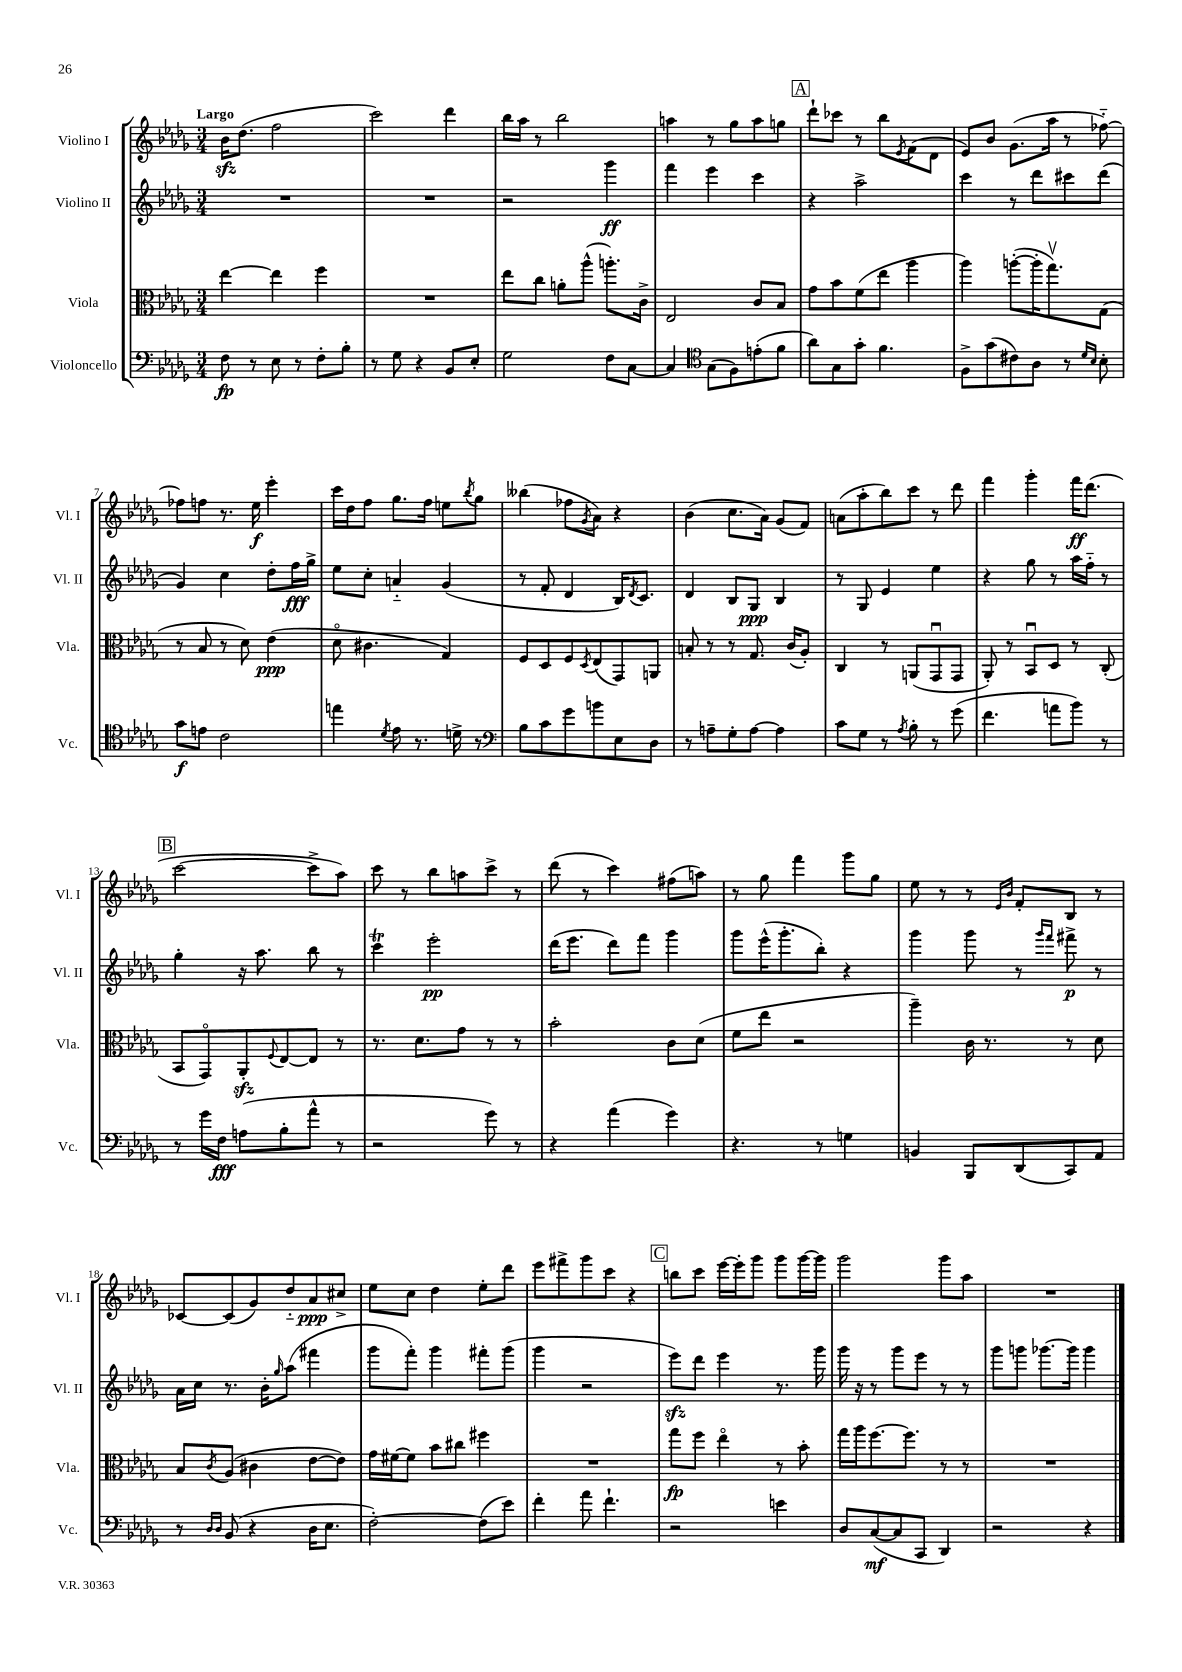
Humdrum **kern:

**kern	**kern	**kern	**kern
*staff4	*staff3	*staff2	*staff1
*clefF4	*clefC3	*clefG2	*clefG2
*k[b-e-a-d-g-]	*k[b-e-a-d-g-]	*k[b-e-a-d-g-]	*k[b-e-a-d-g-]
*M3/4	*M3/4	*M3/4	*M3/4
8F	[4ee-	2.r	16b-
.	.	.	(8.dd-
8r	.	.	.
8E-	4ee-]	.	2ff
8r	.	.	.
8F'	4ff	.	.
8B-'	.	.	.
=	=	=	=
8r	2.r	2.r	2ccc)
8G-	.	.	.
4r	.	.	.
8BB-	.	.	4ddd-
8E-'	.	.	.
=	=	=	=
2G-	8ee-	2r	16bb-
.	.	.	16aa-
.	8cc	.	8r
.	8a'	.	2bb-
.	(8aa-^^	.	.
8F	8.aa')	4ggg-	.
[8C	.	.	.
.	16c^	.	.
=	=	=	=
4C]	2E-	4fff	4aa
*clefC4	*	*	*
(8G-	.	4eee-	8r
8F)	.	.	8gg-
(8e'	8c	4ccc	8aa
8f	8B-	.	8gg
=	=	=	=
8a-)	8g-	4r	8ddd-`
8G-	8b-	.	8ccc-
8g-'	(8f	2aa-^	8r
4.f	8ee-	.	8bb-
.	.	.	8qe-
.	4aa-	.	(8f
.	.	.	8d-
=	=	=	=
8F^	4aa-)	4ccc	8e-)
(8g-	.	.	8b-
8c#)	([8aa'	8r	(8.g-
8A-	16aa']	8ddd-	.
.	8.gg-v)	.	16aa-
8r	.	8ccc#	8r
16qqd-	.	.	.
16qqB-	.	.	.
8B-'	(8G-	(8ddd-	[8ff-'~)
=	=	=	=
8g-	8r	4g-)	8ff-]
8e	8B-	.	8ff
2c	8r	4cc	8.r
.	8d-)	.	.
.	.	.	16ee-
.	(4e-	8dd-'	4eee-'
.	.	16ff	.
.	.	16gg-^	.
=	=	=	=
4ee	8d-o	8ee-	16ccc
.	.	.	16dd-
.	4.c#	8cc'	8ff
8qd-	.	.	.
8e-	.	4a'~	8.gg-
8.r	.	.	.
.	.	.	16ff
.	4G-)	(4g-	8ee
16d^	.	.	.
.	.	.	8qbb-
8r	.	.	8gg-
=	=	=	=
*clefF4	*	*	*
8B-	8F	8r	(4bb--
8c	8D-	8f'	.
8g-	8F	4d-	8ff-
.	8qD-	.	8qg-
8b	(8E-	.	8a-)
8E-	8GG-)	16B-)	4r
.	.	8qd-	.
.	.	8.c	.
8D-	8AA	.	.
=	=	=	=
8r	8B'	4d-	(4b-
8A~	8r	.	.
8G-'	8r	8B-	8.cc
[8A	8.G-	8G-	.
.	.	.	16a-)
4A]	.	4B-	(8g-
.	(16c	.	.
.	8A-')	.	8f)
=	=	=	=
8c	4C	8r	(8a
8G-	.	8G-	8aa-'
8r	8r	4e-	8bb-)
8qA-	.	.	.
8B-'	(8AA	.	8ccc
8r	8GG-u	4ee-	8r
(8g-	8GG-	.	8ddd-
=	=	=	=
4.f	8AA-')	4r	4fff
.	8r	.	.
.	8BB-u	8gg-	4ggg-'
8a	8D-	8r	.
8b-)	8r	16aa-	16fff
.	.	16ff'~	(8.ddd-
8r	(8C'	8r	.
=	=	=	=
8r	8BB-	4gg-'	[2ccc
16g-	8GG-o)	.	.
16F	.	.	.
(8A	8AA-'	16r	.
.	.	8.aa-	.
.	8qqF	.	.
8B-'	[8E-	.	.
8a-^^	8E-]	8bb-	8ccc^]
8r	8r	8r	8aa-)
=	=	=	=
2r	8.r	4ccc	8ccc
.	.	.	8r
.	8.d-	.	.
.	.	2eee-'	8bb-
.	8g-	.	8aa
8g-)	8r	.	8ccc^
8r	8r	.	8r
=	=	=	=
4r	2b-'	(16ddd-	(8ddd-
.	.	8.eee-	.
.	.	.	8r
(4a-	.	8ddd-)	4ccc)
.	.	8fff	.
4g-)	8c	4ggg-	(8ff#
.	(8d-	.	8aa)
=	=	=	=
4.r	8f	8ggg-	8r
.	8ee-	(16eee-^^	8gg-
.	.	8.ggg-'	.
.	2r	.	4fff
8r	.	8bb-')	.
4G	.	4r	8ggg-
.	.	.	8gg-
=	=	=	=
4BB	4aa-~)	4ggg-	8ee-
.	.	.	8r
8BBB-	16c	8ggg-	8r
.	8.r	.	.
.	.	.	16qqe-
.	.	.	16qqb-
(8DD-	.	8r	8f'
.	.	16qqggg-	.
.	.	16qqfff	.
8CC)	8r	8fff#^	8B-
8AA-	8d-	8r	8r
=	=	=	=
8r	8B-	16a-	[8c-
.	.	16cc	.
16qqD-	.	.	.
16qqD-	8qc	.	.
(8BB-	(8A-	8.r	(8c-]
4r	4c#	.	8g-)
.	.	16b-'	.
.	.	16qqgg-	.
.	.	(8aa-	8dd-'~
16D-	[8e-	4fff#	8a-
8.E-	.	.	.
.	8e-])	.	8cc#^
=	=	=	=
[2F')	16g-	8ggg-	8ee-
.	[16f#	.	.
.	8f#]	8fff')	8cc
.	8b-	4ggg-	4dd-
.	8cc#	.	.
(8F]	4ff#	8fff#'	8ee-'
8e-)	.	(8ggg-	8ddd-
=	=	=	=
4f'	2.r	4ggg-	8eee-
.	.	.	8fff#^
8a-	.	2r	8ggg-
4.f`	.	.	8ccc
.	.	.	4r
=	=	=	=
2r	8gg-	8eee-)	8bb
.	8ff	8ddd-	8ccc
.	4ee-o	4eee-	[16eee-
.	.	.	16eee-']
.	.	.	8ggg-
4e	8r	8.r	8ggg-
.	8b-'	.	[16ggg-
.	.	16ggg-	16ggg-]
=	=	=	=
8D-	16gg-	16ggg-	2ggg-
.	16aa-	16r	.
([8C	[8.ff	8r	.
8C]	.	8ggg-	.
.	8.ff]	.	.
8CC	.	8eee-	.
4DD-)	8r	8r	8ggg-
.	8r	8r	8aa-
=	=	=	=
2r	2.r	8ggg-	2.r
.	.	8ggg	.
.	.	[8.ggg-	.
.	.	16ggg-]	.
4r	.	4ggg-	.
==	==	==	==
*-	*-	*-	*-
